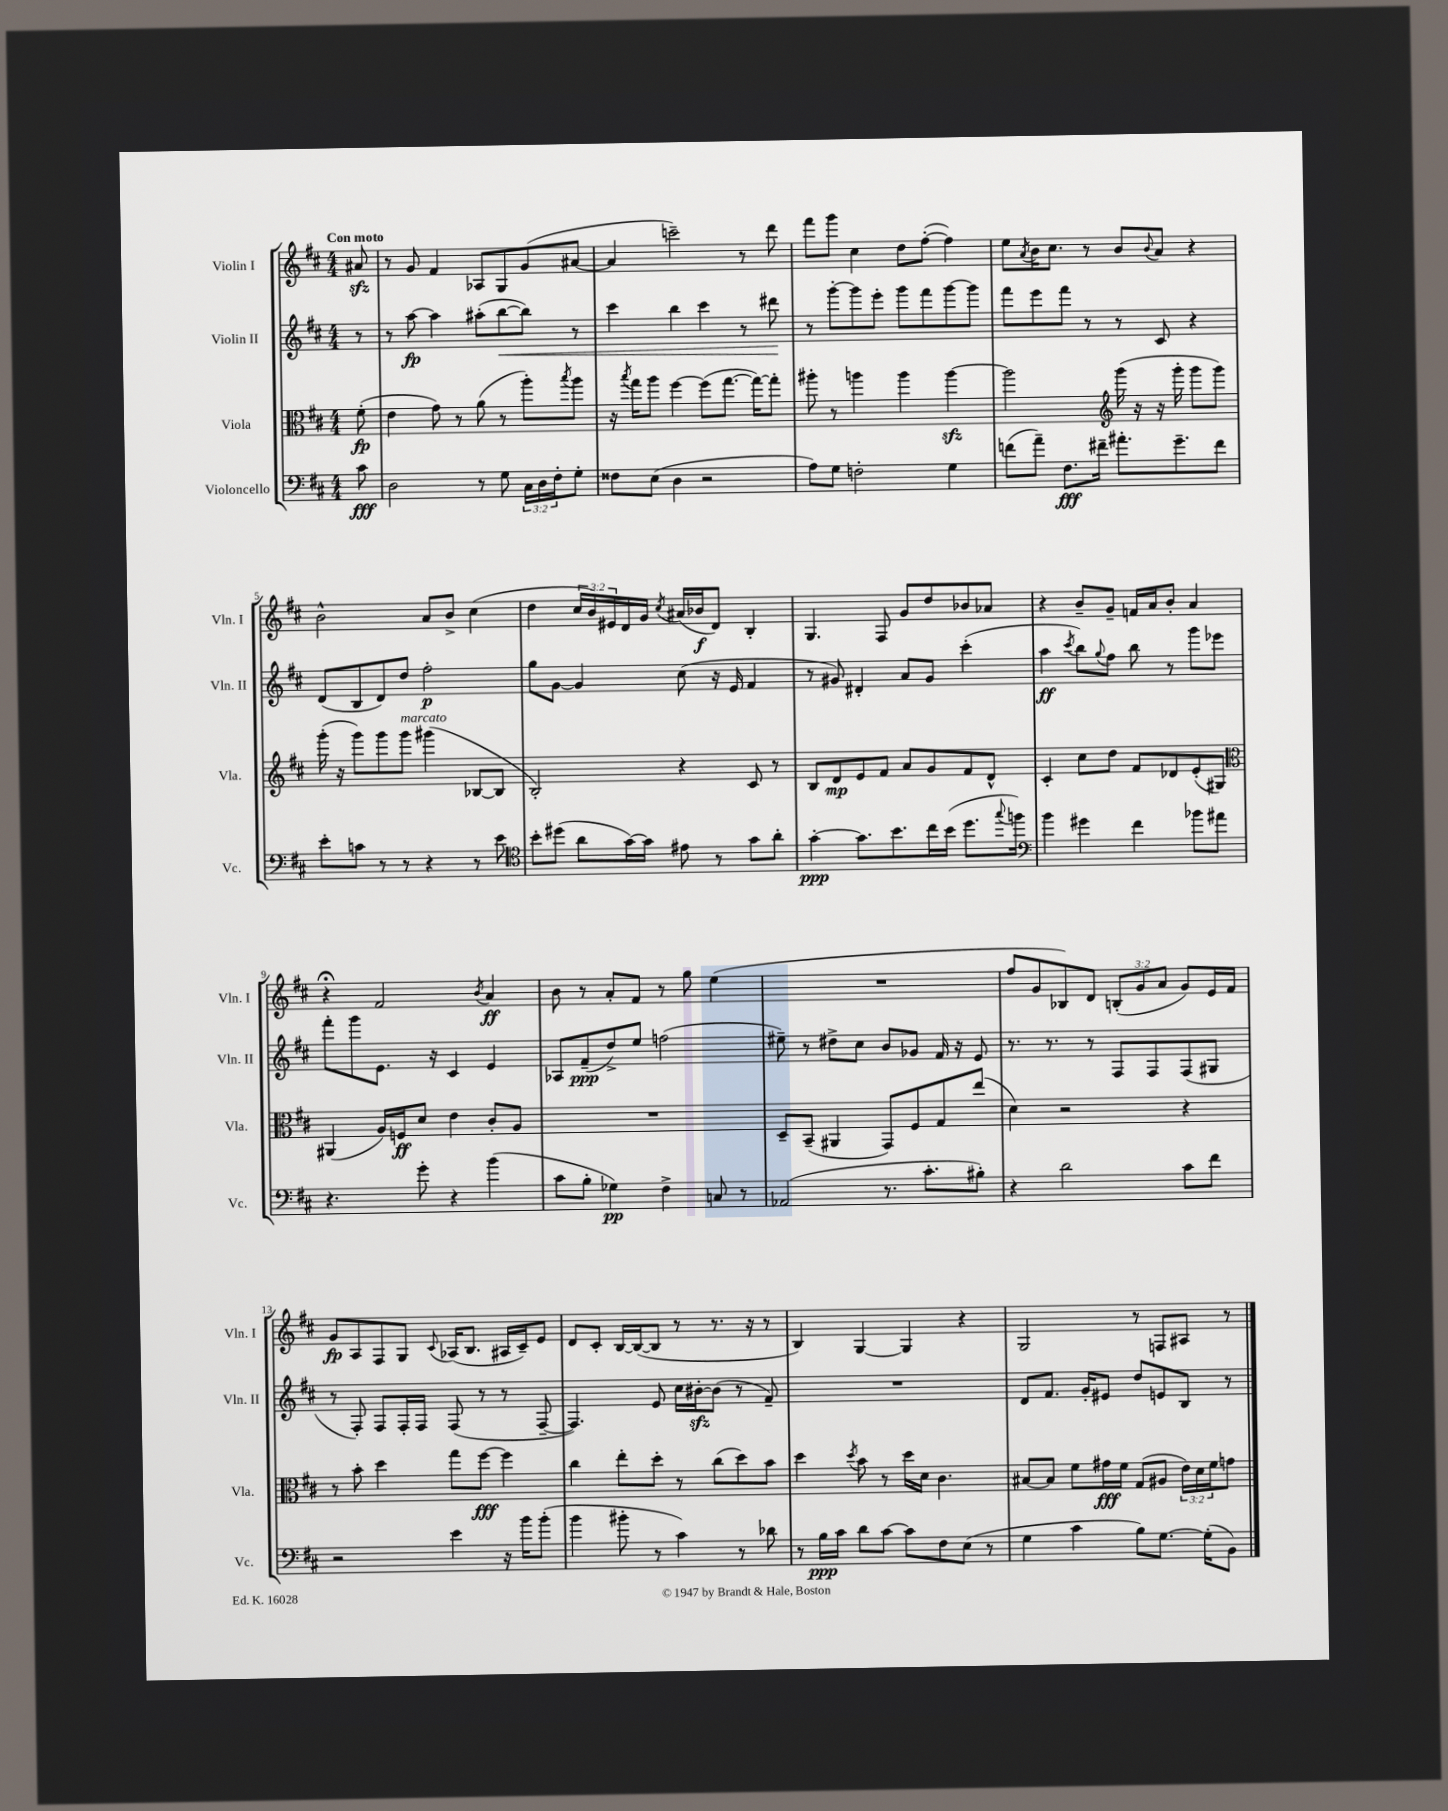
<<
\new StaffGroup <<
\new Staff = "s0" \with { instrumentName = "Violin I" shortInstrumentName = "Vln. I" } {
    \clef treble \key d \major \numericTimeSignature \time 4/4 \override Staff.TupletNumber.text = #tuplet-number::calc-fraction-text \partial 8 \tempo "Con moto"
    ais'8\sfz |
    r8 g'8 fis'4 aes8 g8 g'8( ais'8~ |
    ais'4 c'''2--) r8 d'''8 |
    fis'''8 g'''8 cis''4 d''8 fis''8~-.( fis''4) |
    e''8 \acciaccatura { a'8 } b'16 cis''8. r8 b'8 \appoggiatura { b'8 } a'8 r4 |
    b'2-^ a'8 b'8-> cis''4( |
    d''4 \tuplet 3/2 { cis''16 b'16) eis'16 } d'16 g'16 \acciaccatura { cis''8 } ais'16( bes'16\f d'8) b4-. |
    g4. fis8 g'8 d''8 bes'8 aes'8 |
    r4 b'8-- g'8-- f'16 a'16 b'8-. a'4 |
    r4\fermata fis'2 \acciaccatura { b'8 } a'4\ff |
    b'8 r8 a'8-. fis'8 r8 g''8 e''4( |
    R1 |
    fis''8 g'8 bes8) d'8 \tuplet 3/2 { b8-.( g'8 a'8 } g'8) e'16 fis'16 |
    g'8\fp a8 fis8 g8 \appoggiatura { cis'8 } aes16( b8. ais16 cis'16--) e'8 |
    d'8 cis'8-. b16~ b16~( b8 r8 r8. r16 r8 |
    b4) g4~ g4 r4 |
    g2 r8 f8 ais8 r8 \bar "|." |
}
\new Staff = "s1" \with { instrumentName = "Violin II" shortInstrumentName = "Vln. II" } {
    \clef treble \key d \major \numericTimeSignature \time 4/4 \partial 8
    r8 |
    r8 a''8~\fp a''4 ais''8-.( b''8~\< b''8) r8 |
    cis'''4 b''4 cis'''4 r8 dis'''8\! |
    r8 g'''8~-. g'''8 e'''8-. g'''8 fis'''8 g'''8~ g'''8 |
    fis'''8 e'''8 fis'''8 r8 r8 cis'8 r4 |
    d'8( b8 d'8) d''8 fis''2-.\p |
    g''8 g'8~ g'4 cis''8( r16 e'16 fis'4 |
    r8 gis'8) dis'4-. a'8 gis'8 cis'''4-.( |
    a''4\ff \acciaccatura { cis'''8 } b''8) \appoggiatura { g''8 } fis''8 b''8 r8 g'''8 ees'''8 |
    fis'''8-. g'''8 e'8. r16 cis'4 e'4 |
    aes8 fis'8--\ppp( d''8->) e''8 f''2( |
    eis''8--) r8 dis''8-> cis''8 b'8 ges'8 fis'16 r16 e'8 |
    r8. r8. r8 fis8 fis8 fis8( gis8 |
    r8 fis8-.) fis8 fis16-. fis16 fis8( r8 r8 fis8~-- |
    fis4.) e'8 cis''16 bis'16~-.\sfz bis'8( r8 fis'8--) |
    R1 |
    d'8 fis'8. g'16-. eis'8 d''8 e'8 b8 r8 \bar "|." |
}
\new Staff = "s2" \with { instrumentName = "Viola" shortInstrumentName = "Vla." } {
    \clef alto \key d \major \numericTimeSignature \time 4/4 \override Staff.TupletNumber.text = #tuplet-number::calc-fraction-text \partial 8
    fis'8-.\fp( |
    e'4 g'8) r8 a'8( r8 a''8-.) \acciaccatura { b''8 } a''8 |
    r16 \acciaccatura { b''8 } g''16 a''8 fis''4~ fis''8( g''8.~ g''16~) g''8-. |
    ais''8-. r8 a''4 a''4 a''4~\sfz |
    a''2 \clef treble g'''16( r16 r16 g'''16-. g'''8 g'''8) |
    g'''16-.( r16 g'''8) g'''8 g'''8^\markup { \italic "marcato" } gis'''4( bes8~ bes8 |
    b2-.) r4 cis'8 r8 |
    b8 d'8\mp e'8 fis'8 a'8 g'8 fis'8 d'8-^ |
    cis'4-. cis''8 d''8 fis'8 des'8 e'8-.( gis8) |
    \clef alto ais,4( a16) f16\ff d'8 e'4 cis'8-. a8 |
    R1 |
    d8-- b,8--( ais,4 g,8) fis8 g8 e''8( |
    d'4) r2 r4 |
    r8 b'8-. d''4 g''8 fis''8~\fff fis''4 |
    cis''4 e''8-. d''8-. r8 cis''8( d''8) b'8 |
    d''4 \acciaccatura { d''8 } b'8 r8 d''16 d'16 cis'4. |
    bis8~ bis8 fis'8 gis'16\fff fis'16 g8( ais8 \tuplet 3/2 { e'16) d'16 fis'16 } g'8 \bar "|." |
}
\new Staff = "s3" \with { instrumentName = "Violoncello" shortInstrumentName = "Vc." } {
    \clef bass \key d \major \numericTimeSignature \time 4/4 \override Staff.TupletNumber.text = #tuplet-number::calc-fraction-text \partial 8
    cis'8\fff |
    d2 r8 g8 \tuplet 3/2 { cis16 d16 fis16-. } g8-. |
    fisis8 e8( d4 r2 |
    a8) g8 f2-. g4 |
    f'8( a'8--) fis8.\fff fis'16-- ais'8.-. g'8.-- fis'8 |
    e'8-. c'8 r8 r8 r4 r8 e'8 |
    \clef tenor b'8-. dis''8( a'8 g'16~) g'16 eis'8 r8 g'8 a'8-. |
    g'4~-.\ppp g'8. b'8. cis''16 b'16( d''8. \appoggiatura { g''8 } f''16) |
    \clef bass b'4 gis'4 fis'4 bes'8 ais'8 |
    r4. g'8-. r4 b'4( |
    cis'8 b8-. ges4\pp) fis4-> c8 r8 |
    aes,2( r8. cis'8.-. bis8-.) |
    r4 d'2 cis'8 fis'8 |
    r2 e'4 r16 b'16 b'8-.( |
    b'4 bis'8-. r8 cis'4) r8 des'8 |
    r8 b16\ppp cis'16 d'8 cis'8~ cis'8 fis8 e8( r8 |
    g4 cis'4 b8) g8.~ g16-.( b,8) \bar "|." |
}
>>
>>
